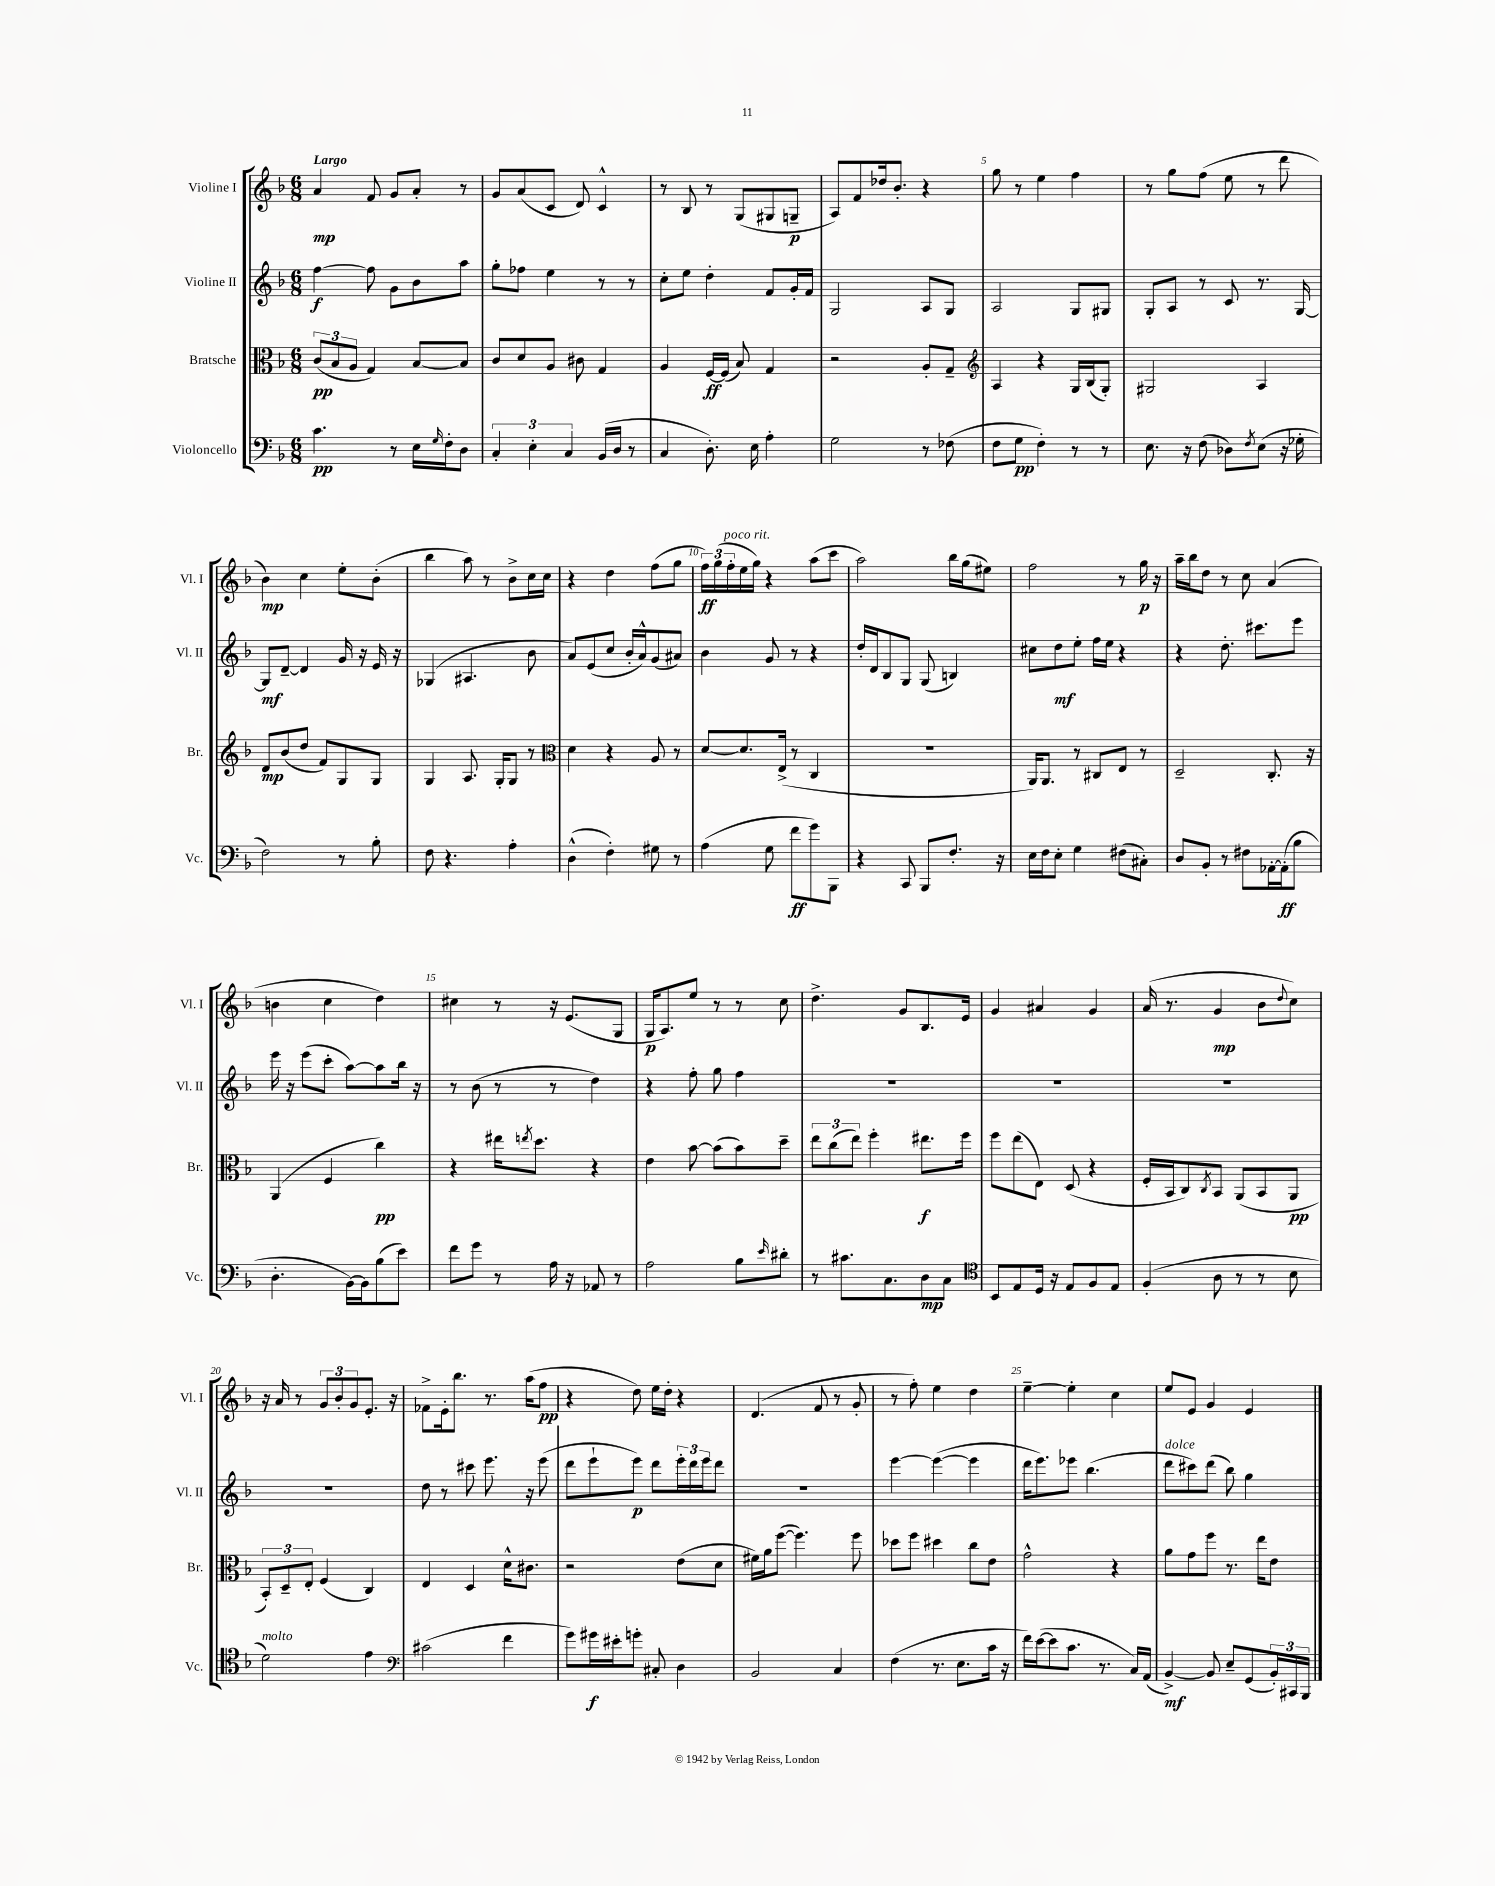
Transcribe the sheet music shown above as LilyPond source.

<<
\new StaffGroup <<
\new Staff = "s0" \with { instrumentName = "Violine I" shortInstrumentName = "Vl. I" } {
    \clef treble \key f \major \numericTimeSignature \time 6/8 \tempo "Largo"
    a'4\mp f'8 g'8 a'8-. r8 |
    g'8 a'8( c'8 d'8) c'4-^ |
    r8 bes8 r8 g8( gis8 g8--\p |
    a8) f'8 des''16 bes'8.-. r4 |
    g''8 r8 e''4 f''4 |
    r8 g''8 f''8( e''8 r8 d'''8 |
    bes'4\mp) c''4 e''8-. bes'8-.( |
    bes''4 a''8) r8 bes'8-> c''16 c''16 |
    r4 d''4 f''8( g''8 |
    \tuplet 3/2 { f''16\ff) g''16( f''16-.^\markup { \italic "poco rit." } } e''16 g''16) r4 a''8( c'''8 |
    a''2) bes''16 g''16( eis''8) |
    f''2 r8 g''16\p r16 |
    a''16-- bes''16 d''8 r8 c''8 a'4( |
    b'4 c''4 d''4) |
    cis''4 r8 r16 e'8.( g8 |
    g16\p a8.) e''8 r8 r8 c''8 |
    d''4.-> g'8 bes8. e'16 |
    g'4 ais'4 g'4 |
    a'16( r8. g'4\mp bes'8 \appoggiatura { d''8 } c''8) |
    r16 a'16 r8 \tuplet 3/2 { g'8 bes'8-. g'8 } e'8.-. r16 |
    fes'8-> e'16-. bes''8. r8. a''16( f''8\pp |
    r4 d''8) e''16 d''16-. r4 |
    d'4.( f'8 r8 g'8-. |
    r8 f''8-.) e''4 d''4 |
    e''4~-- e''4-. c''4 |
    e''8 e'8 g'4 e'4 \bar "|." |
}
\new Staff = "s1" \with { instrumentName = "Violine II" shortInstrumentName = "Vl. II" } {
    \clef treble \key f \major \numericTimeSignature \time 6/8
    f''4~\f f''8 g'8 bes'8 a''8 |
    g''8-. fes''8 e''4 r8 r8 |
    c''8-. e''8 d''4-. f'8 g'16-. f'16 |
    g2 a8 g8 |
    a2 g8 gis8 |
    g8-. a8 r8 c'8 r8. g16~ |
    g8\mf d'8~-- d'4 g'16 r16 e'16 r16 |
    ges4( ais4. bes'8 |
    a'8) e'8( c''8 bes'16-. a'16-^) g'8( ais'8) |
    bes'4 g'8 r8 r4 |
    d''16-. d'16 bes8 g8 g8( b4) |
    cis''8 d''8\mf e''8-. f''16 e''16 r4 |
    r4 d''8.-. cis'''8. e'''8 |
    e'''16 r16 e'''8( c'''8-. a''8~) a''8 bes''16 r16 |
    r8 bes'8( r8 r8 d''4) |
    r4 f''8-. g''8 f''4 |
    R2. |
    R2. |
    R2. |
    R2. |
    d''8 r8 cis'''8 e'''8. r16 e'''8( |
    d'''8 e'''8-! e'''8\p) d'''8 \tuplet 3/2 { e'''16-. d'''16 e'''16 } d'''8 |
    R2. |
    e'''4~ e'''4~( e'''4 |
    d'''16 e'''8.) ees'''8 bes''4.( |
    d'''8^\markup { \italic "dolce" } cis'''8) d'''8( bes''8) g''4 \bar "|." |
}
\new Staff = "s2" \with { instrumentName = "Bratsche" shortInstrumentName = "Br." } {
    \clef alto \key f \major \numericTimeSignature \time 6/8
    \tuplet 3/2 { c'8\pp( bes8 a8 } g4) bes8~ bes8 |
    c'8 d'8 a8 cis'8 g4 |
    a4 f16~\ff f16( bes8) g4 |
    r2 a8-. g8-- |
    \clef treble a4 r4 g16 bes16( g8-.) |
    gis2 a4 |
    d'8\mp bes'8( d''8 f'8) g8 g8 |
    g4 a8. g16-. g8 r8 |
    \clef alto d'4 r4 a8 r8 |
    d'8~ d'8. e16->( r8 c4 |
    R2. |
    a,16) a,8. r8 cis8 e8 r8 |
    d2-- c8.-. r16 |
    a,4( f4 c''4\pp) |
    r4 eis''16 \acciaccatura { e''8 } d''8. r4 |
    e'4 bes'8~ bes'8( bes'8) d''8-- |
    \tuplet 3/2 { e''8 c''8( e''8) } f''4-. eis''8.\f f''16 |
    f''8 e''8( e8) d8( r4 |
    f16-. bes,16 c8) \acciaccatura { c8 } bes,8 a,8( bes,8 a,8\pp |
    \tuplet 3/2 { bes,8-.) d8-- e8-. } f4( c4) |
    e4 d4 d'16-^ cis'8. |
    r2 e'8( d'8 |
    fis'16) a'16 f''8~( f''4.) f''8 |
    des''8 f''8 dis''4 c''8 e'8 |
    g'2-^ r4 |
    a'8 g'8 f''8 r8. e''16 e'8 \bar "|." |
}
\new Staff = "s3" \with { instrumentName = "Violoncello" shortInstrumentName = "Vc." } {
    \clef bass \key f \major \numericTimeSignature \time 6/8
    c'4.\pp r8 e16 \grace { g16 } f16-. d8 |
    \tuplet 3/2 { c4-. e4-. c4 } bes,16( d16 r8 |
    c4 d8.-.) e16 a4-. |
    g2 r8 fes8( |
    f8 g8\pp f4-.) r8 r8 |
    e8. r16 f8( des8) \acciaccatura { f8 } e8( r16 ges16-. |
    f2) r8 bes8-. |
    f8 r4. a4-. |
    d4-^( f4-.) gis8 r8 |
    a4( g8 f'8\ff g'8) bes,,8 |
    r4 c,8 bes,,8 f8.-. r16 |
    e16 f16 e8-. g4 fis8( cis8-.) |
    d8 bes,8-. r8 fis8 aes,16~-. aes,16-.\ff( bes8 |
    d4.-. bes,16~) bes,16 bes8( e'8) |
    f'8 g'8 r8 a16 r16 aes,8 r8 |
    a2 bes8 \grace { e'16 } dis'8-. |
    r8 cis'8. c8. d8\mp c8 |
    \clef tenor bes,8 e8 d16 r16 e8 f8 e8 |
    f4-.( a8 r8 r8 bes8 |
    d'2^\markup { \italic "molto" }) e'4 |
    \clef bass cis'2( f'4 |
    g'8) gis'16\f eis'16-. g'8-. cis8-. d4 |
    bes,2 c4 |
    f4( r8. e8. c'16 r16 |
    f'16) e'16~( e'8 c'8. r8. c16) a,16( |
    bes,4~->\mf) bes,8 e8-- g,8( \tuplet 3/2 { bes,16-.) cis,16 bes,,16 } \bar "|." |
}
>>
>>
\layout { \context { \Score \override BarNumber.break-visibility = ##(#f #t #t) barNumberVisibility = #(every-nth-bar-number-visible 5) } }
